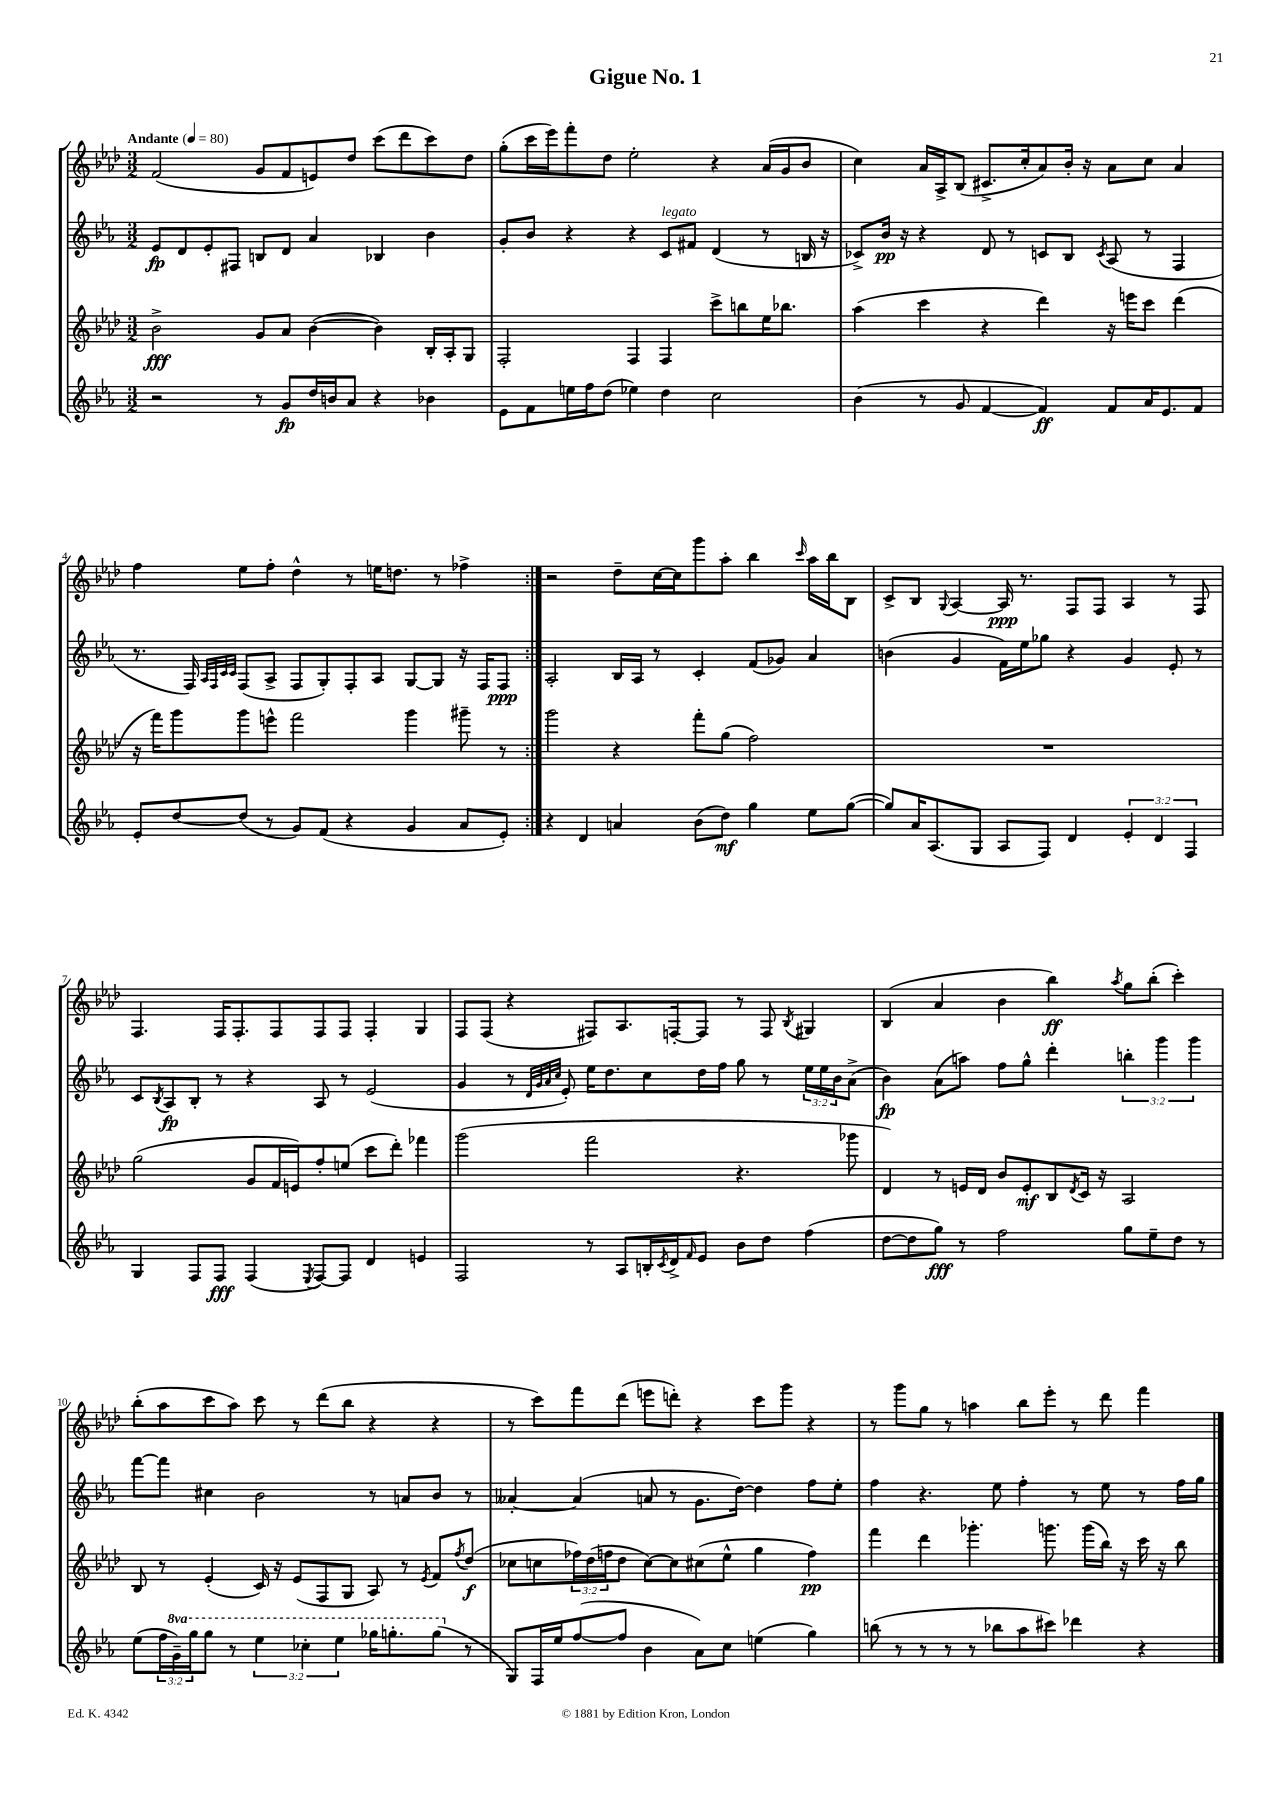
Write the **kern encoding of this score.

**kern	**kern	**kern	**kern
*staff4	*staff3	*staff2	*staff1
*clefG2	*clefG2	*clefG2	*clefG2
*k[b-e-a-]	*k[b-e-a-d-]	*k[b-e-a-]	*k[b-e-a-d-]
*M3/2	*M3/2	*M3/2	*M3/2
*MM80	*MM80	*MM80	*MM80
2r	2b-^\	8e-/L	(2f/
.	.	8d/	.
.	.	8e-'/	.
.	.	8F#/J	.
8r	8g/L	8B/L	8g/L
8g/L	8a-/J	8d/J	8f/
16dd/L	([4b-\	4a-/	8e/)
16b/J	.	.	.
8a-/J	.	.	8dd-/J
4r	4b-\])	4B-/	(8ccc\L
.	.	.	8ddd-\
4b-\	16B-'/LL	4b-\	8ccc\)
.	16A-'/J	.	.
.	8G/J	.	8dd-\J
=	=	=	=
8e-\L	2F'/	8g'/L	(8gg'\L
8f\	.	8b-/J	16ccc\L
.	.	.	16eee-\J)
16ee\L	.	4r	8fff'\
16ff\J	.	.	.
(8dd\J	.	.	8dd-\J
4ee-\)	4F/	4r	2ee-'\
4dd\	4F/	8c/L	.
.	.	8f#/J	.
2cc\	8ccc^\L	(4d/	4r
.	8bb\	.	.
.	16ee-\K	8r	(16a-/LL
.	8.bb-\J	.	16g/J
.	.	16B/	8b-/J
.	.	16r	.
=	=	=	=
(4b-\	(4aa-\	8c-^/L)	4cc\)
.	.	16b-/Jk	.
.	.	16r	.
8r	4ccc\	4r	16a-/LL
.	.	.	16A-^/J
8g/	.	.	(8B-/J
[4f/	4r	8d/	8.c#^/L
.	.	8r	.
.	.	.	16cc'/k
4f/])	4ddd-\)	8c/L	8a-/)
.	.	8B-/J	16b-'/Jk
.	.	.	16r
.	.	8qc/	.
8f/L	16r	(8A-/	8a-\L
.	16eee\LK	.	.
16a-/K	8ccc\J	8r	8cc\J
8.e-/	.	.	.
.	(4ddd-\	4F/	4a-/
8f/J	.	.	.
=	=	=	=
8e-'/L	16r	8.r	4ff\
.	16fff\LK)	.	.
[8dd/	8ggg\	.	.
.	.	16F/)	.
.	.	32qqA-/LLL	.
.	.	32qqF/	.
.	.	32qqc/	.
.	.	32qqc/JJJ	.
(8dd/]J	8ggg\	(8F/L	8ee-\L
8r	8eee^^\J	8A-^/J	8ff'\J
8g/L)	2fff\	8F/L	4dd-^^\
(8f/J	.	8G'/)	.
4r	.	8F'/	8r
.	.	8A-/J	16ee\LK
.	.	.	8.dd\J
4g/	4ggg\	[8G/L	.
.	.	8G/]J	8r
8a-/L	8ggg#~\	16r	4ff-^\
.	.	16F/LK	.
8e-'/J)	8r	8F/J	.
=:|!	=:|!	=:|!	=:|!
4r	2ggg\	2A-'/	2r
4d/	.	.	.
4a/	4r	16B-/LL	8dd-~\L
.	.	16A-/JJ	.
.	.	8r	[16cc\L
.	.	.	16cc\]J
(8b-\L	8fff'\L	4c'/	8ggg\
8dd\J)	(8gg\J	.	8aa-'\J
4gg\	2ff\)	(8f/L	4bb-\
.	.	8g-/J)	.
.	.	.	16qqccc/
8ee-\L	.	4a-/	16aa-\LL
.	.	.	16bb-\J
([8gg\J	.	.	8B-\J
=	=	=	=
8gg/]L)	1.r	(4b\	8c^/L
16a-/K	.	.	8B-/J
(8.A-/	.	.	.
.	.	.	8qqG/
.	.	4g/	[4A-/
8G/J	.	.	.
8A-/L	.	16f\LL)	16A-/]
.	.	16ee-\J	8.r
8F/J)	.	8gg-\J	.
4d/	.	4r	8F/L
.	.	.	8F/J
6e-'/	.	4g/	4A-/
6d/	.	.	.
.	.	8e-'/	8r
6F/	.	.	.
.	.	8r	8F/
=	=	=	=
4G/	(2gg\	8c/L	4.F/
.	.	8qB-/	.
.	.	8A-/	.
8F/L	.	8B-'/J	.
8F/J	.	8r	16F/LK
.	.	.	8.F'/
(4F/	8g/L	4r	.
.	16f/L	.	8F/
.	16e/J)	.	.
8qE-/	.	.	.
[8F/L)	8ff'/	8A-/	8F/
8F/]J	(8ee/J	8r	8F/J
4d/	8ccc\L	(2e-/	4F'/
.	8ddd-'\J)	.	.
4e/	4fff-\	.	4G/
=	=	=	=
2F/	(2ggg\	4g/	8F/L
.	.	.	(8F/J
.	.	8r	4r
.	.	32qqd/LLL	.
.	.	32qqg/	.
.	.	32qqa-/	.
.	.	32qqcc/JJJ	.
.	.	8e-'/)	.
8r	2fff\	16ee-\LK	8F#/L)
.	.	8.dd\	.
8A-/L	.	.	8.A-/
16B'/L	.	8cc\	.
8qc/	.	.	.
16d^/J	.	.	[16F'/k
16qqf/	.	.	.
8e-/J	.	16dd\L	8F/]J
.	.	16ff\JJ	.
8b-\L	4.r	8gg\	8r
8dd\J	.	8r	8F/
.	.	.	8qB-/
(4ff\	.	24ee-\LL	4G#/
.	.	24ee-\	.
.	.	24b-\J	.
.	8ggg-\	(8a-^\J	.
=	=	=	=
[8dd\L	4d-/)	4b-\)	(4B-/
8dd\]	.	.	.
8gg\J)	8r	(8a-\L	4a-/
8r	16e/LL	8aa\J)	.
.	16d-/JJ	.	.
2ff\	8b-/L	8ff\L	4b-\
.	8e'/	8gg^^\J	.
.	8B-/	4ddd'\	4bb-\)
.	8qd-/	.	.
.	16c/Jk	.	.
.	16r	.	.
.	.	.	8qaa-/
8gg\L	2A-/	6bb'\	8gg\L
8ee-~\	.	.	(8bb-'\J
.	.	6ggg\	.
8dd\J	.	.	4ccc'\)
.	.	6ggg\	.
8r	.	.	.
=	=	=	=
(8ee-\L	8B-/	[8fff\L	(8bb-'\L
24ff\L	8r	8fff\]J	8aa-\
24gg~\)	.	.	.
24ggg\J	.	.	.
8ggg\J	(4e-'/	4cc#\	8ccc\
8r	.	.	8aa-\J)
6eee-\	16c/)	2b-\	8ccc\
.	16r	.	.
.	(8e-/L	.	8r
6ccc-'\	.	.	.
.	8F/	.	(8ddd-\L
6eee-\	.	.	.
.	8G/J	.	8bb-\J
16ggg-\LK	8A-/)	8r	4r
8.ggg'\	.	.	.
.	8r	8a/L	.
.	8qe-/	.	.
(8ggg\J	8f/L	8b-/J	4r
.	8qff/	.	.
8r	(8dd-/J	8r	.
=	=	=	=
8G/L)	8cc-\L	[4a--'/	8r
16F/L	8cc\	.	8ccc\L)
16ee-/J	.	.	.
([8ff/	24ff-\L)	(4a--/]	8fff\
.	(24dd-\	.	.
.	24ff\J	.	.
8ff/]J	8dd-\J	.	(8ddd-\J
4b-\	[8cc\L)	8a/	8eee\L
.	8cc\]	8r	8ddd'\J)
8a-\L)	(8cc#\	8.g\L	4r
8cc\J	8ee-^^\J	.	.
.	.	[16dd\Jk)	.
(4ee\	4gg\	4dd\]	8ccc\L
.	.	.	8ggg\J
4gg\)	4ff\)	8ff\L	4r
.	.	8ee-'\J	.
=	=	=	=
(8bb\	4fff\	4ff\	8r
8r	.	.	8ggg\L
8r	4ddd-\	4.r	8gg\J
8r	.	.	8r
8r	4.ggg-'\	.	4aa\
8bb-\L	.	8ee-\	.
8aa-\	.	4ff'\	8bb-\L
8ccc#\J)	8.ggg\	.	8eee-'\J
4ddd-\	.	8r	8r
.	(16ggg\LL	.	.
.	16bb-\JJ)	8ee-\	8ddd-\
.	16r	.	.
4r	16ccc\	8r	4fff\
.	16r	.	.
.	8bb-\	16ff\LL	.
.	.	16gg\JJ	.
==	==	==	==
*-	*-	*-	*-
